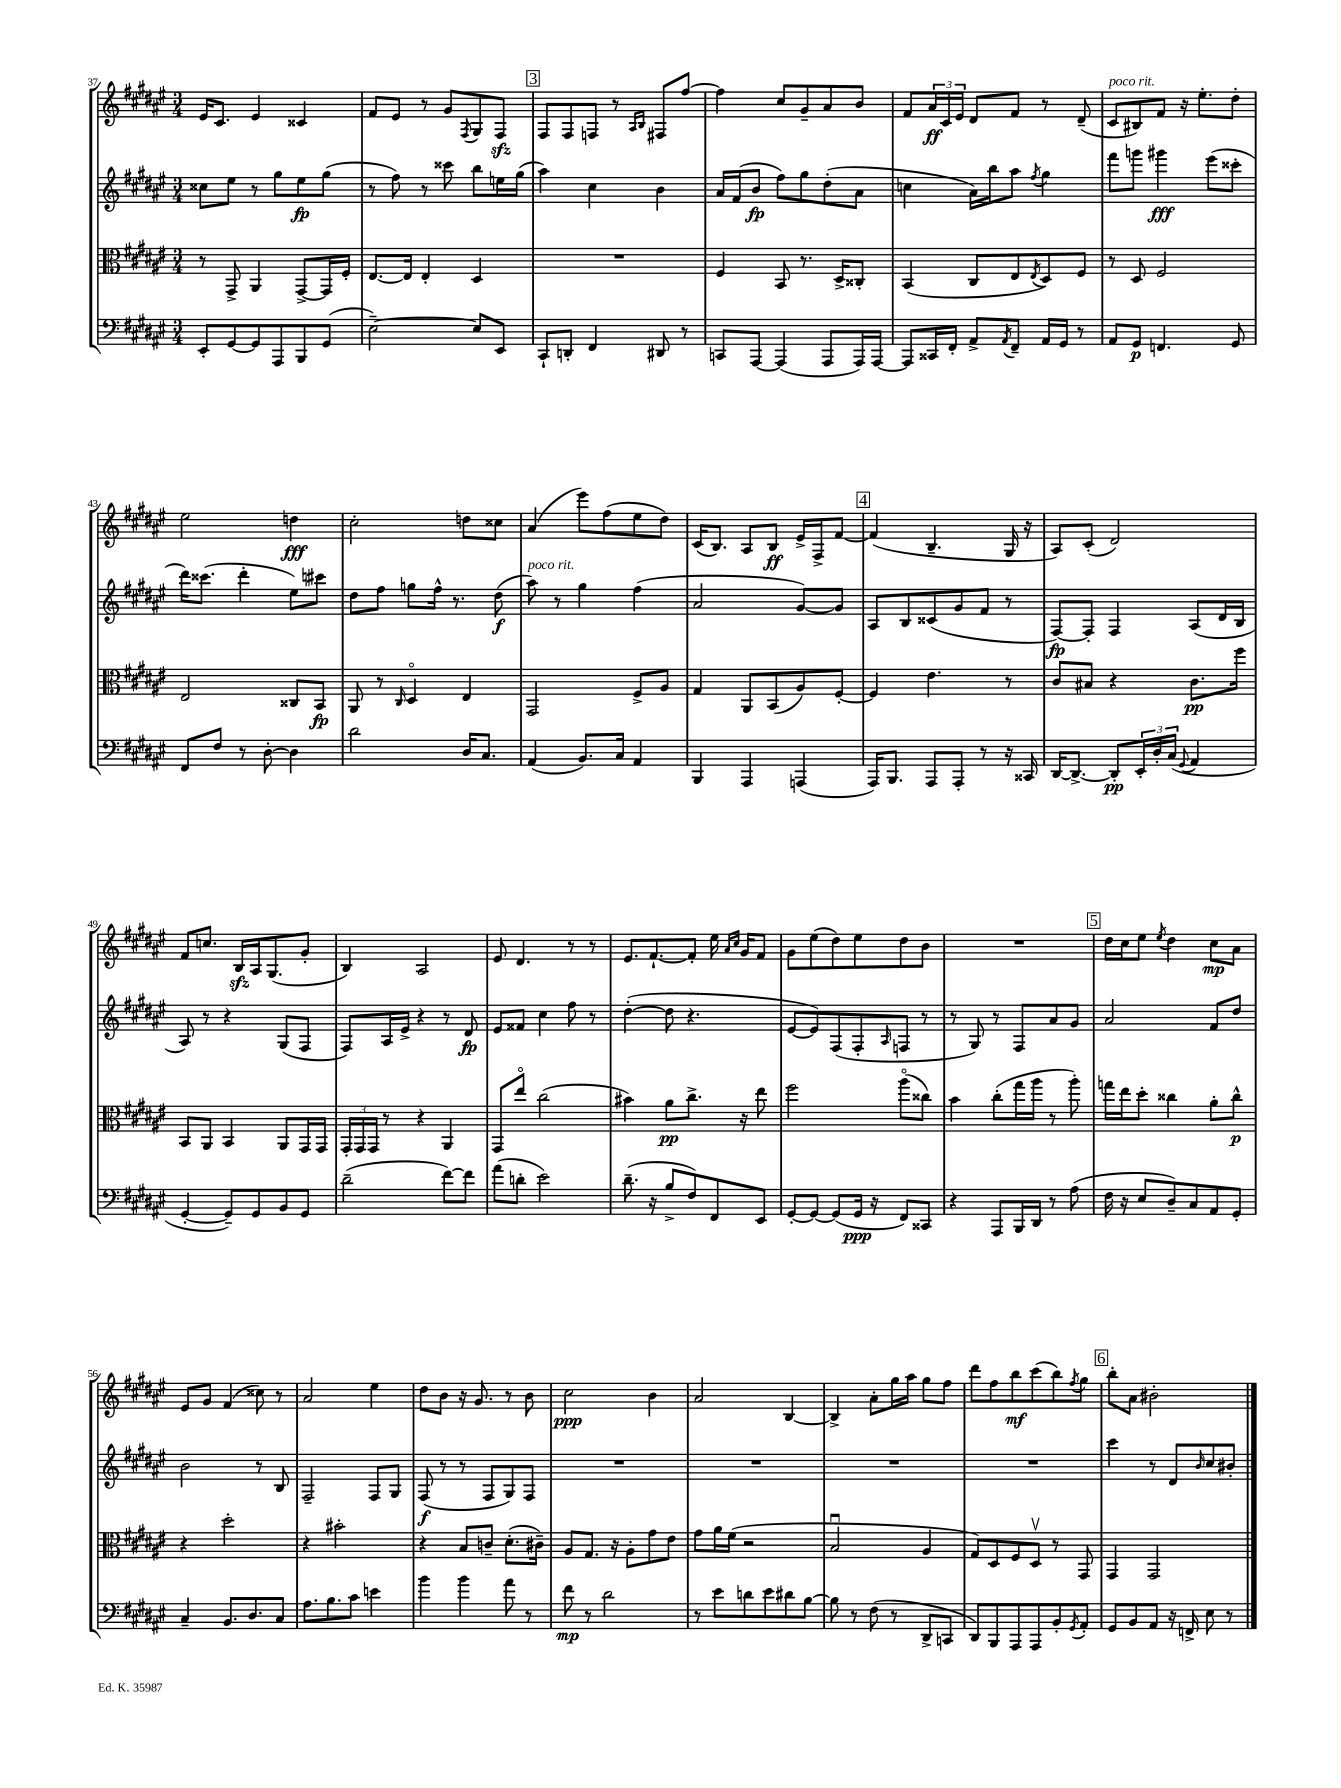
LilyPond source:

<<
\new StaffGroup <<
\new Staff = "s0" {
    \clef treble \key fis \major \numericTimeSignature \time 3/4
    eis'16 cis'8. eis'4 cisis'4 |
    fis'8 eis'8 r8 gis'8 \acciaccatura { fis8 } gis8 fis8\sfz |
    \mark \markup { \box "3" } fis8 fis8 f8 r8 \grace { ais16 b16 } fis8 fis''8~ |
    fis''4 cis''8 gis'8-- ais'8 b'8 |
    fis'8 \tuplet 3/2 { ais'16\ff cis'16 eis'16 } dis'8 fis'8 r8 dis'8--( |
    cis'8^\markup { \italic "poco rit." } bis8) fis'8 r16 eis''8.-. dis''8-. |
    eis''2 d''4\fff |
    cis''2-. d''8 cisis''8 |
    ais'4( eis'''8) fis''8( eis''8 dis''8) |
    cis'16( b8.) ais8 b8\ff eis'16-> fis16-> fis'8~ |
    \mark \markup { \box "4" } fis'4( b4.-- gis16 r16 |
    ais8) cis'8-.( dis'2) |
    fis'8 c''8. b16\sfz ais16 gis8.( gis'8-. |
    b4) ais2 |
    eis'8 dis'4. r8 r8 |
    eis'8. fis'8.~-! fis'8-. eis''16 \grace { ais'16 cis''16 } gis'16 fis'8 |
    gis'8 eis''8( dis''8) eis''8 dis''8 b'8 |
    R2. |
    \mark \markup { \box "5" } dis''16 cis''16 eis''8 \acciaccatura { eis''8 } dis''4 cis''8\mp ais'8 |
    eis'8 gis'8 fis'4( cisis''8) r8 |
    ais'2 eis''4 |
    dis''8 b'8 r16 gis'8. r8 b'8 |
    cis''2\ppp b'4 |
    ais'2 b4~ |
    b4-> ais'8-. gis''16 ais''16 gis''8 fis''8 |
    dis'''8 fis''8 b''8\mf cis'''8( b''8) \acciaccatura { fis''8 } gis''8 |
    \mark \markup { \box "6" } b''8-. ais'8 bis'2-. \bar "|." |
}
\new Staff = "s1" {
    \clef treble \key fis \major \numericTimeSignature \time 3/4
    cisis''8 eis''8 r8 gis''8 eis''8\fp gis''8( |
    r8 fis''8) r8 cisis'''8 b''8 e''16 gis''16( |
    \mark \markup { \box "3" } ais''4) cis''4 b'4 |
    ais'16 fis'16( b'8\fp fis''8) gis''8 dis''8-.( ais'8 |
    c''4 ais'16) b''16 ais''8 \acciaccatura { fis''8 } gis''4 |
    fis'''8 g'''8 gis'''4\fff eis'''8( cisis'''8-. |
    dis'''16) cisis'''8.( dis'''4-. eis''8) cis'''8 |
    dis''8 fis''8 g''8 fis''16-^ r8. dis''8\f( |
    ais''8^\markup { \italic "poco rit." }) r8 gis''4 fis''4( |
    ais'2 gis'8~) gis'8 |
    \mark \markup { \box "4" } ais8 b8 cisis'8( gis'8 fis'8 r8 |
    fis8~\fp) fis8-. fis4 ais8( dis'16 b16 |
    ais8) r8 r4 gis8( fis8 |
    fis8) ais16 eis'16-> r4 r8 dis'8\fp |
    eis'8 fisis'8 cis''4 fis''8 r8 |
    dis''4~-.( dis''8 r4. |
    eis'8~ eis'8) fis8( fis8-. \grace { ais16 } f8 r8 |
    r8 gis8) r8 fis8 ais'8 gis'8 |
    \mark \markup { \box "5" } ais'2 fis'8 dis''8 |
    b'2 r8 b8 |
    fis2-- fis8 gis8 |
    fis8\f( r8 r8 fis8 gis8) fis8 |
    R2. |
    R2. |
    R2. |
    R2. |
    \mark \markup { \box "6" } cis'''4 r8 dis'8 \grace { b'16 } cis''8 bis'8-. \bar "|." |
}
\new Staff = "s2" {
    \clef alto \key fis \major \numericTimeSignature \time 3/4
    r8 gis,8-> ais,4 gis,8~-> gis,16 fis16-. |
    eis8.~ eis16 eis4-. dis4 |
    \mark \markup { \box "3" } R2. |
    fis4 b,8 r8. dis16-> cisis8-. |
    b,4( cis8 eis8 \acciaccatura { eis8 } dis8) fis8 |
    r8 dis8 fis2 |
    eis2 cisis8 b,8\fp |
    ais,8 r8 \grace { cis16 } dis4\flageolet eis4 |
    gis,2 fis8-> ais8 |
    gis4 ais,8 b,8( ais8) fis8~-. |
    \mark \markup { \box "4" } fis4 eis'4. r8 |
    cis'8 bis8 r4 cis'8.\pp fis''16 |
    b,8 ais,8 b,4 ais,8 gis,16 gis,16 |
    \tuplet 3/2 { gis,16-. gis,16 gis,16 } r8 r4 ais,4 |
    gis,8 eis''8\flageolet cis''2( |
    bis'4) ais'8\pp cis''8.-> r16 eis''8 |
    fis''2 ais''8\flageolet( cisis''8) |
    b'4 cis''8-.( gis''16 ais''16 r8 ais''8-.) |
    \mark \markup { \box "5" } g''16 eis''16 dis''8-. cisis''4 ais'8-. cisis''8-^\p |
    r4 dis''2-. |
    r4 bis'2-. |
    r4 b8 c'8-- dis'8.-.( cis'16--) |
    ais8 gis8. r16 ais8-. gis'8 eis'8 |
    gis'8 ais'16 fis'16( r2 |
    b2\downbow ais4 |
    gis8) dis8 fis8 dis8\upbow r8 gis,8 |
    \mark \markup { \box "6" } gis,4 gis,2 \bar "|." |
}
\new Staff = "s3" {
    \clef bass \key fis \major \numericTimeSignature \time 3/4
    eis,8-. gis,8~ gis,8 ais,,8 b,,8 gis,8( |
    eis2~--) eis8 eis,8 |
    \mark \markup { \box "3" } cis,8-! d,8-. fis,4 dis,8 r8 |
    c,8 ais,,8~ ais,,4( ais,,8 ais,,16) ais,,16~ |
    ais,,8 cisis,16 fis,16-. ais,8-> \acciaccatura { ais,8 } fis,8-- ais,16 gis,16 r8 |
    ais,8 gis,8\p f,4. gis,8 |
    fis,8 fis8 r8 dis8~-. dis4 |
    dis'2 dis16 cis8. |
    ais,4( b,8.) cis16 ais,4 |
    b,,4 ais,,4 a,,4( |
    \mark \markup { \box "4" } ais,,16) b,,8. ais,,8 ais,,8-. r8 r16 cisis,16 |
    dis,16~ dis,8.~-> dis,8-.\pp \tuplet 3/2 { eis,16-. dis16-. cis16( } \appoggiatura { gis,8 } ais,4 |
    gis,4~-. gis,8--) gis,8 b,8 gis,8 |
    dis'2--( fis'8~) fis'8 |
    ais'8( d'8-. eis'2) |
    dis'8.--( r16 b8-> fis8) fis,8 eis,8 |
    gis,8~-. gis,8~ gis,8( gis,16\ppp r16 fis,8) cisis,8 |
    r4 ais,,8 b,,16 dis,16 r8 ais8( |
    \mark \markup { \box "5" } fis16 r16 eis8 dis8--) cis8 ais,8 gis,8-. |
    cis4-- b,8. dis8. cis8 |
    ais8. b8. cis'8 e'4 |
    b'4 b'4 ais'8 r8 |
    fis'8\mp r8 dis'2 |
    r8 eis'8 d'8 eis'8 dis'8 b8~ |
    b8 r8 fis8( r8 dis,8-> c,8 |
    dis,8) b,,8 ais,,8 ais,,8 b,8-. \acciaccatura { gis,8 } ais,8-. |
    \mark \markup { \box "6" } gis,8 b,8 ais,8 r16 f,16-> eis8 r8 \bar "|." |
}
>>
>>
\layout { \context { \Score currentBarNumber = #37 } }
